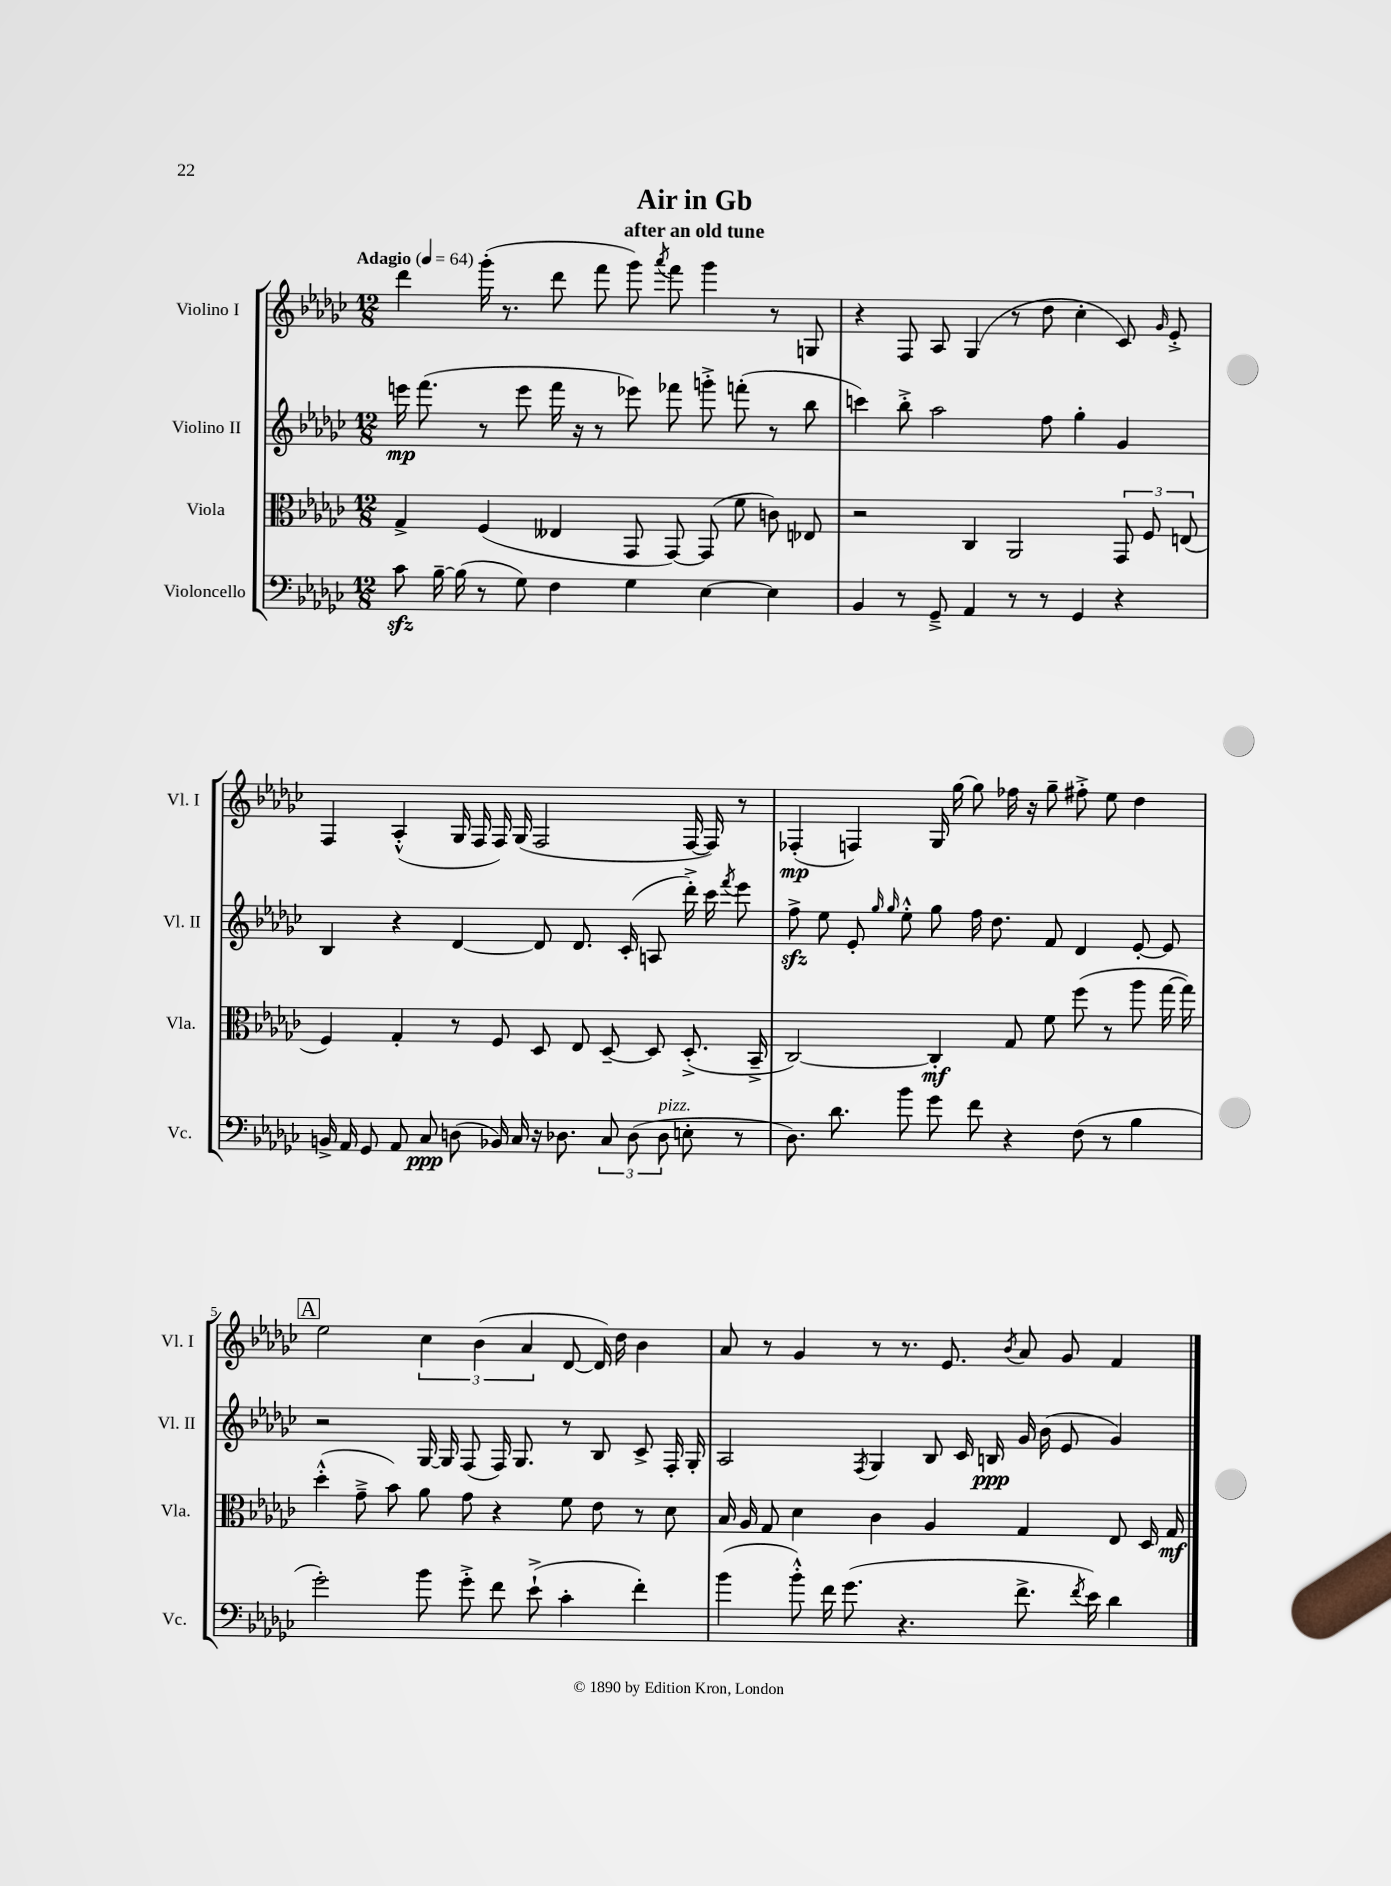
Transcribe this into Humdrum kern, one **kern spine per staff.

**kern	**kern	**kern	**kern
*staff4	*staff3	*staff2	*staff1
*clefF4	*clefC3	*clefG2	*clefG2
*k[b-e-a-d-g-c-]	*k[b-e-a-d-g-c-]	*k[b-e-a-d-g-c-]	*k[b-e-a-d-g-c-]
*M12/8	*M12/8	*M12/8	*M12/8
*MM64	*MM64	*MM64	*MM64
8c-\	4G-^/	16eee\	4ddd-\
.	.	(8.fff\	.
[16B-~\	.	.	.
(16B-\]	.	.	.
8r	(4F/	8r	(16ggg-'\
.	.	.	8.r
8G-\)	.	8eee\	.
4F\	4E--/	16fff\	8ddd-\
.	.	16r	.
.	.	8r	8fff\
4G-\	8GG-/	8eee-\)	8ggg-\)
.	.	.	8qaaa-/
.	[8GG-/)	8fff-\	8fff\
[4E-\	(8GG-/]	8ggg'^\	4ggg-\
.	8f\	(8fff'\	.
4E-\]	8c\)	8r	8r
.	8E-/	8bb-\	8G/
=	=	=	=
4BB-/	2r	4ccc\)	4r
8r	.	8bb-'^\	8F/
8GG-~^/	.	2aa-\	8A-/
4AA-/	4C-/	.	(4G-/
8r	2AA-/	.	8r
8r	.	8ff\	8dd-\
4GG-/	.	4gg-'\	4cc-'\
4r	12GG-/	4g-/	8c-/)
.	12F/	.	.
.	.	.	16qqg-/
.	.	.	8e-'^/
.	(12E/	.	.
=	=	=	=
16BB^/	4F/)	4B-/	4F/
16AA-/	.	.	.
8GG-/	.	.	.
8AA-/	4G-'/	4r	(4A-'^^/
8C-/	.	.	.
(8D\	8r	[4d-/	16G-/
.	.	.	16F/
16BB-/)	8F/	.	16F/)
16C-/	.	.	(16G-/
16r	8D-/	8d-/]	2F/
8.D-\	.	.	.
.	8E-/	8.d-/	.
12C-/	[8D-~/	.	.
.	.	(16c-'/	.
(12D-\	.	.	.
.	8D-/]	8A/	.
12D-\	.	.	.
8E'\	(8.D-'^/	16ddd-'^\)	[16F/
.	.	16ccc-\	16F/])
.	.	8qfff/	.
8r	.	8eee-\	8r
.	16BB-~^/	.	.
=	=	=	=
8.D-\)	[2C-/)	8ff^\	(4F-'/
.	.	8ee-\	.
8.d-\	.	.	.
.	.	8e-'/	4F/)
.	.	16qqgg-/	.
.	.	16qqgg-/	.
8b-\	.	8ee-'^^\	.
8g-\	4C-'/]	8gg-\	16G-/
.	.	.	[16gg-\
8f\	.	16ff\	8gg-\]
.	.	8.dd-\	.
4r	8G-/	.	16ff-\
.	.	.	16r
.	8f\	8f/	8gg-~\
(8F\	(8ff\	4d-/	8ff#'^\
8r	8r	.	8ee-\
4B-\	8aa-\	[8e-'/	4dd-\
.	[16gg-\	8e-/]	.
.	16gg-\])	.	.
=	=	=	=
2g-'\)	(4dd-'^^\	2r	2ee-\
.	8g-~^\	.	.
.	8b-\)	.	.
8b-\	8a-\	[16G-/	6cc-\
.	.	16G-/]	.
8g-'^\	8g-\	(8F/	.
.	.	.	(6b-\
8f\	4r	16F/)	.
.	.	8.G-/	.
.	.	.	6a-/
(8e-`^\	.	.	.
4c-'\	8f\	8r	[8d-/
.	8e-\	8B-/	16d-/])
.	.	.	16dd-\
4f'\)	8r	8c-^/	4b-\
.	8d-\	16F'/	.
.	.	16G-'/	.
=	=	=	=
(4b-\	16B-/	2A-/	8a-/
.	16A-/	.	.
.	8G-/	.	8r
8b-'^^\)	4d-\	.	4g-/
16f\	.	.	.
(8.g-\	.	.	.
.	.	8qF/	.
.	4c-\	4G-/	8r
4.r	.	.	8.r
.	4A-/	8B-/	.
.	.	.	8.e-/
.	.	16c-/	.
.	.	16B/	.
.	.	.	8qb-/
8.f^\	4G-/	16g-/	8a-/
.	.	(16b-\	.
.	.	8e-/	8g-/
8qf/	.	.	.
16e-\)	.	.	.
4d-\	8E-/	4g-/)	4f/
.	16D-/	.	.
.	16G-/	.	.
==	==	==	==
*-	*-	*-	*-
